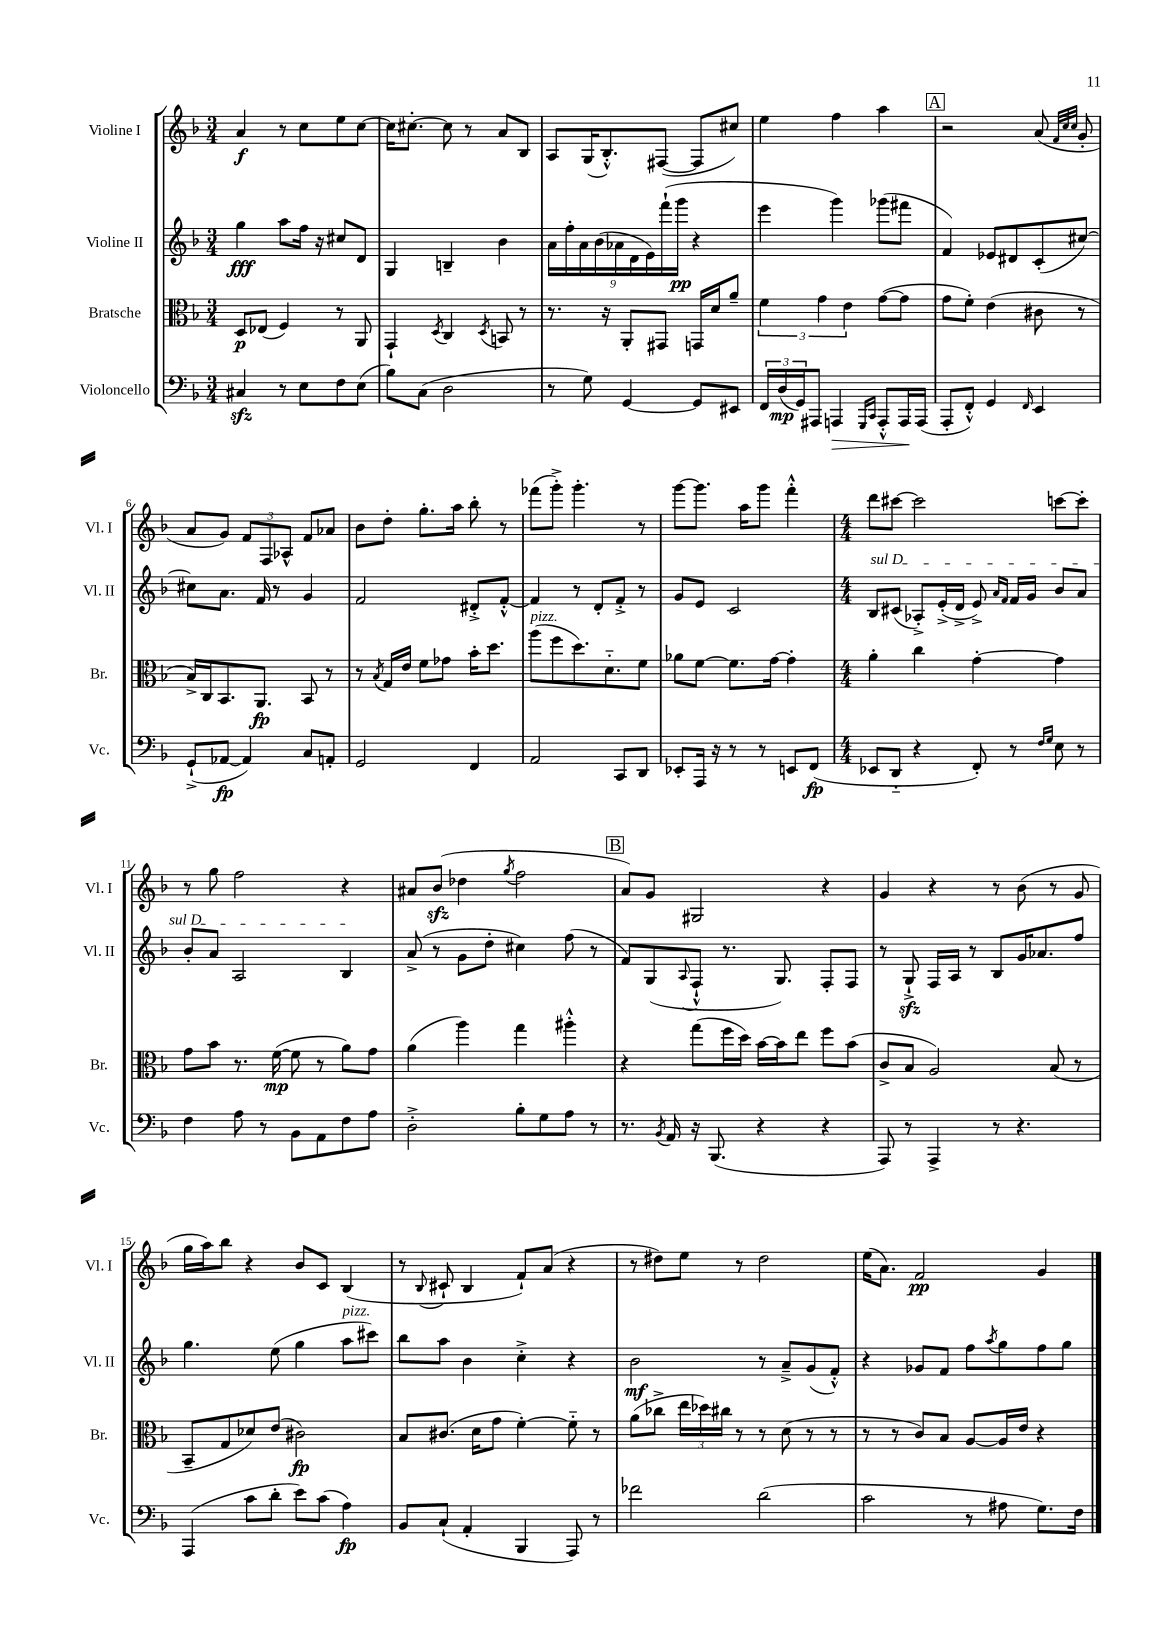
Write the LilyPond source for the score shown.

<<
\new StaffGroup <<
\new Staff = "s0" \with { instrumentName = "Violine I" shortInstrumentName = "Vl. I" } {
    \clef treble \key f \major \numericTimeSignature \time 3/4
    a'4\f r8 c''8 e''8 c''8~ |
    c''16 cis''8.~-. cis''8 r8 a'8 bes8 |
    a8 g16( bes8.-.-^) fis8~( fis8 cis''8) |
    e''4 f''4 a''4 |
    \mark \markup { \box "A" } r2 a'8( \grace { f'32 c''32 c''32 } g'8-. |
    a'8 g'8) \tuplet 3/2 { f'8 f8 aes8-^ } f'8 aes'8 |
    bes'8 d''8-. g''8.-. a''16 bes''8-. r8 |
    fes'''8( g'''8-.->) g'''4.-. r8 |
    g'''8~ g'''8. a''16 g'''8 f'''4-.-^ |
    \numericTimeSignature \time 4/4 d'''8 cis'''8~ cis'''2 c'''8~ c'''8-. |
    r8 g''8 f''2 r4 |
    ais'8 bes'8\sfz( des''4 \acciaccatura { g''8 } f''2 |
    \mark \markup { \box "B" } a'8) g'8 gis2 r4 |
    g'4 r4 r8 bes'8( r8 g'8 |
    g''16 a''16) bes''8 r4 bes'8 c'8 bes4( |
    r8 \appoggiatura { bes8 } cis'8-! bes4 f'8-!) a'8( r4 |
    r8 dis''8) e''8 r8 dis''2 |
    e''16( a'8.) f'2\pp g'4 \bar "|." |
}
\new Staff = "s1" \with { instrumentName = "Violine II" shortInstrumentName = "Vl. II" } {
    \clef treble \key f \major \numericTimeSignature \time 3/4
    g''4\fff a''8 f''16 r16 cis''8 d'8 |
    g4 b4-- bes'4 |
    \tuplet 9/8 { a'16 f''16-. a'16 bes'16( aes'16 d'16 e'16) f'''16-!( g'''16\pp } r4 |
    e'''4 g'''4) ges'''8( fis'''8 |
    \mark \markup { \box "A" } f'4) ees'8 dis'8 c'8-.( cis''8~) |
    cis''8 a'8. f'16 r8 g'4 |
    f'2 dis'8-.-> f'8~-.-^ |
    f'4 r8 d'8-. f'8-.-> r8 |
    g'8 e'8 c'2 |
    \numericTimeSignature \time 4/4 \once \override TextSpanner.bound-details.left.text = \markup { \italic "sul D" } bes8\startTextSpan cis'8( aes8-.->) e'16-.->( d'16-> e'8->) \grace { a'16 f'16 } f'16 g'16 bes'8 a'8 |
    bes'8-. a'8 a2 bes4\stopTextSpan |
    a'8->( r8 g'8 d''8-. cis''4) f''8( r8 |
    \mark \markup { \box "B" } f'8) g8( \appoggiatura { a8 } f8-!-^ r8. g8.) f8-. f8 |
    r8 g8-!->\sfz f16 a16 r8 bes8 g'16 aes'8. f''8 |
    g''4. e''8( g''4 a''8^\markup { \italic "pizz." } cis'''8) |
    bes''8 a''8 bes'4 c''4-.-> r4 |
    bes'2\mf r8 a'8---> g'8( f'8-.-^) |
    r4 ges'8 f'8 f''8 \acciaccatura { a''8 } g''8 f''8 g''8 \bar "|." |
}
\new Staff = "s2" \with { instrumentName = "Bratsche" shortInstrumentName = "Br." } {
    \clef alto \key f \major \numericTimeSignature \time 3/4
    d8\p ees8( f4) r8 a,8 |
    g,4-! \acciaccatura { d8 } c4 \acciaccatura { d8 } b,8 r8 |
    r8. r16 a,8-. gis,8 g,16 d'16 a'8-- |
    \tuplet 3/2 { f'4 g'4 e'4 } g'8~( g'8 |
    \mark \markup { \box "A" } g'8 f'8-.) e'4( cis'8 r8 |
    bes16->) c16 bes,8. a,8.\fp bes,8 r8 |
    r8 \acciaccatura { bes8 } g16 e'16 f'8 ges'8 bes'16-. d''8. |
    a''8^\markup { \italic "pizz." }( f''8 d''8.) d'8.-_ f'8 |
    aes'8 f'8~ f'8. g'16~ g'4-. |
    \numericTimeSignature \time 4/4 a'4-. c''4 g'4~-. g'4 |
    g'8 bes'8 r8. f'16~\mp( f'8 r8 a'8) g'8 |
    a'4( a''4) g''4 ais''4-.-^ |
    \mark \markup { \box "B" } r4 g''8( f''16 d''16) bes'16~ bes'16 e''8 f''8 bes'8( |
    c'8-> bes8 a2) bes8( r8 |
    bes,8-- g8 des'8) e'8( cis'2\fp) |
    bes8 cis'8.( d'16 g'8 f'4~-.) f'8-_ r8 |
    a'8( ces''8-> \tuplet 3/2 { e''16 des''16) cis''16 } r8 r8 d'8( r8 r8 |
    r8 r8 c'8) bes8 a8~ a16 e'16 r4 \bar "|." |
}
\new Staff = "s3" \with { instrumentName = "Violoncello" shortInstrumentName = "Vc." } {
    \clef bass \key f \major \numericTimeSignature \time 3/4
    cis4\sfz r8 e8 f8 e8( |
    bes8) c8( d2 |
    r8 g8) g,4~ g,8 eis,8 |
    \tuplet 3/2 { f,16 d16\mp( g,16) } ais,,8 a,,4\> \grace { g,,16 c,16 } a,,8-.-^ a,,16\! a,,16( |
    \mark \markup { \box "A" } a,,8-. f,8-.-^) g,4 \grace { f,16 } e,4 |
    g,8-!->( aes,8~\fp aes,4) c8 a,8-. |
    g,2 f,4 |
    a,2 c,8 d,8 |
    ees,8-. a,,16 r16 r8 r8 e,8 f,8\fp( |
    \numericTimeSignature \time 4/4 ees,8 d,8-_ r4 f,8-.) r8 \grace { f16 g16 } e8 r8 |
    f4 a8 r8 bes,8 a,8 f8 a8 |
    d2-.-> bes8-. g8 a8 r8 |
    \mark \markup { \box "B" } r8. \acciaccatura { bes,8 } a,16 r16 bes,,8.( r4 r4 |
    a,,8) r8 a,,4-> r8 r4. |
    a,,4( c'8 d'8-. e'8) c'8( a4\fp) |
    bes,8 c8-!( a,4-. bes,,4 a,,8) r8 |
    fes'2 d'2( |
    c'2 r8 ais8 g8.) f16 \bar "|." |
}
>>
>>
